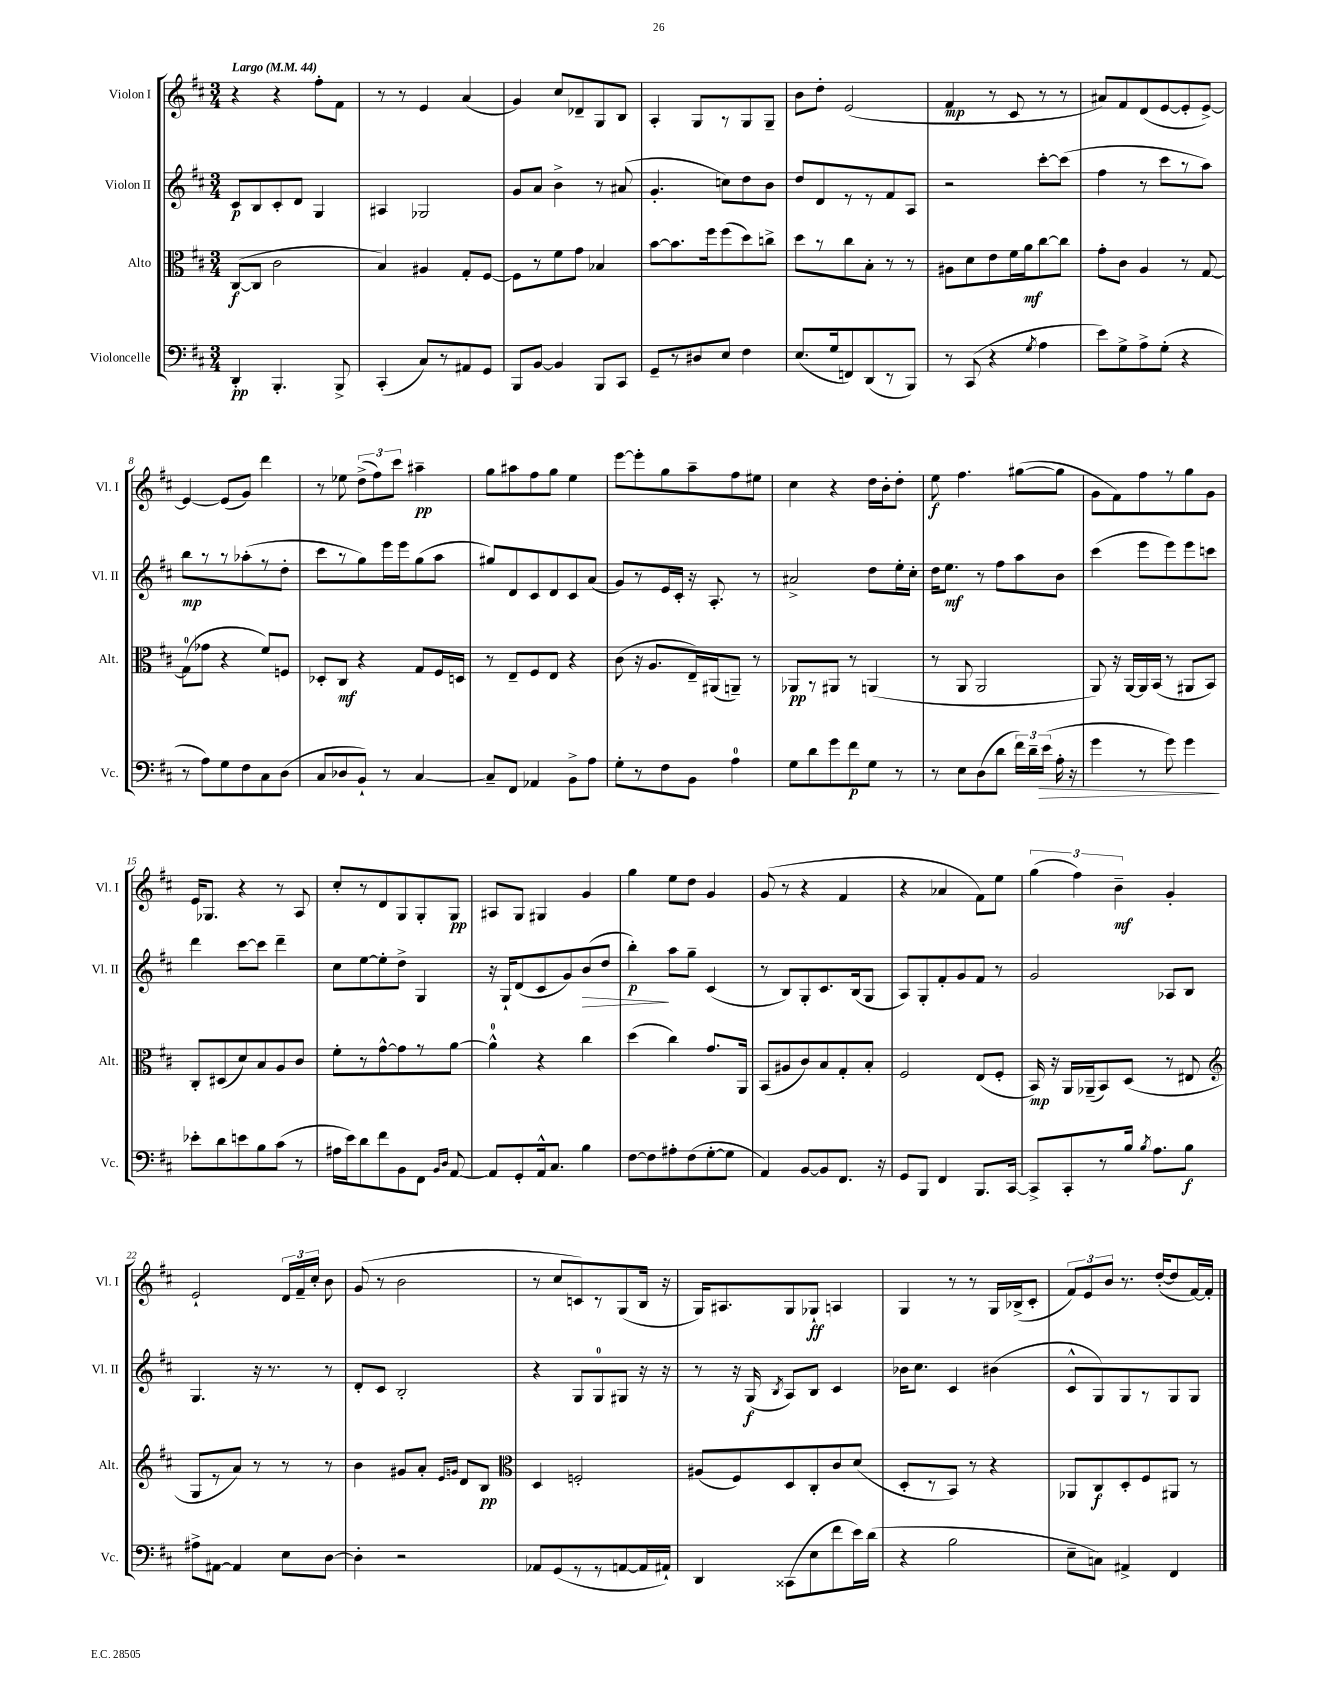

**kern	**kern	**kern	**kern
*staff4	*staff3	*staff2	*staff1
*clefF4	*clefC3	*clefG2	*clefG2
*k[f#c#]	*k[f#c#]	*k[f#c#]	*k[f#c#]
*M3/4	*M3/4	*M3/4	*M3/4
*MM44	*MM44	*MM44	*MM44
4DD'	([8C#	8c#	4r
.	8C#]	8B	.
4.BBB'	2c#	8c#'	4r
.	.	8d	.
.	.	4G	8ff#'
8BBB^	.	.	8f#
=	=	=	=
(4CC#'	4B)	4A#	8r
.	.	.	8r
8C#)	4A#	2G-	4e
8r	.	.	.
8AA#	8G'	.	(4a
8GG	[8F#	.	.
=	=	=	=
8BBB	8F#]	8g	4g)
[8BB	8r	8a	.
4BB]	8f#	4b^	8cc#
.	8g	.	8d-~
8BBB	4B-	8r	8G
8CC#	.	(8a#	8B
=	=	=	=
8GG~	[8b	4.g'	4A'
8r	8.b]	.	.
8D#	.	.	8G
.	16ff#	.	.
8E	(8ff#	8cc)	8r
4F#	8dd)	8dd	8G
.	8cc^	8b	8G~
=	=	=	=
(8.E	8dd	8dd	8b
.	8r	8d	8dd'
16G	.	.	.
8FF)	8cc#	8r	(2e
(8DD	8B'	8r	.
8r	8r	8f#	.
8BBB)	8r	8A	.
=	=	=	=
8r	8A#	2r	4f#
(8CC#	8d	.	.
4r	8e	.	8r
.	16f#	.	8c#
.	16a	.	.
8qG	.	.	.
4A	[8cc#	[8ccc#'	8r
.	8cc#]	(8ccc#]	8r
=	=	=	=
8e)	8g'	4ff#	8a#)
8G^	8c#	.	8f#
8A^	4A	8r	(8d
(8G'	.	8ccc#	[8e
4r	8r	8r	8e']
.	[8G	8aa)	[8e^)
=	=	=	=
8r	(8G]	8bb	4e_
8A)	8g-	8r	.
8G	4r	8r	(8e]
8F#	.	(8aa-'	8g)
8C#	8f#)	8r	4ddd
(8D	8F	8dd'	.
=	=	=	=
8C#	8D-'	8ccc#	8r
8D-	8C#	8r	8ee-
8BB`)	4r	8gg)	(12dd^
.	.	.	12ff#)
8r	.	16eee	.
.	.	.	12ccc#
.	.	16eee	.
[4C#	8G	(8gg	4aa#~
.	16F#	8aa	.
.	16D	.	.
=	=	=	=
8C#~]	8r	8gg#)	8gg
8FF#	8E~	8d	8aa#
4AA-	8F#	8c#	8ff#
.	8E	8d	8gg
8BB^	4r	8c#	4ee
8A	.	(8a	.
=	=	=	=
8G'	(8c#	8g)	[8eee
8r	16r	8r	8eee']
.	8.A	.	.
8F#	.	16e	8gg
.	.	16c#'	.
8BB	16E~)	16r	8aa~
.	(16AA#	8.A'	.
4A	8AA~)	.	8ff#
.	8r	8r	8ee#
=	=	=	=
8G	8AA-	2a#^	4cc#
8d	8r	.	.
8g	8AA#	.	4r
8f#	8r	.	.
8G	(4AA	8dd	16dd
.	.	.	16b'
8r	.	16ee'	8dd'
.	.	16cc#'	.
=	=	=	=
8r	8r	16dd	8ee
.	.	8.ee	.
8E	8AA	.	4.ff#
(8D	2AA	8r	.
8d	.	8ff#	.
24f#)	.	8aa	([8gg#
24d~	.	.	.
(24e	.	.	.
16A'	.	8b	8gg#]
16r	.	.	.
=	=	=	=
4g	8AA)	(4ccc#	8g
.	16r	.	8f#)
.	[16AA	.	.
8r	16AA]	8eee	8ff#
.	(16BB	.	.
8g)	8r	8eee)	8r
4g	8AA#	8eee	8gg
.	8BB)	8ccc	8g
=	=	=	=
8e-'	8C#'	4ddd	16e
.	.	.	8.G-
8d	(8D#	.	.
8e	8d)	[8ccc#	4r
8B	8B	8ccc#]	.
(8c#	8A	4ddd~	8r
8r	8c#	.	8A
=	=	=	=
16A#	8f#'	8cc#	8cc#'
16e)	.	.	.
8d	8r	[8ee	8r
8f#	[8g^^	8ee']	8d
8BB	8g]	8dd^	8G
8FF#	8r	4G	8G'
16qqBB	.	.	.
16qqD	.	.	.
[8AA	[8a	.	8G
=	=	=	=
8AA]	4a^^]	16r	8A#
.	.	16G`	.
8GG'	.	(8d	8G
16AA^^	4r	8c#	4G#
8.C#	.	.	.
.	.	8g)	.
4B	4cc#	(8b	4g
.	.	8dd	.
=	=	=	=
[8F#	(4dd	4bb')	4gg
8F#]	.	.	.
8A#'	4cc#)	8aa	8ee
(8F#	.	8gg~	8dd
[8G'	8.g	(4c#	4g
8G]	.	.	.
.	16AA	.	.
=	=	=	=
4AA)	(8BB	8r	(8g
.	8A#	8B)	8r
[8BB	8c#)	8G'	4r
8BB]	8B	8.c#	.
8.FF#	8G'	.	4f#
.	.	(16B	.
.	8B'	8G	.
16r	.	.	.
=	=	=	=
8GG	2F#	8A)	4r
8BBB	.	8G'	.
4FF#	.	8f#'	4a-
.	.	8g	.
8.BBB	(8E	8f#	8f#)
.	8F#'	8r	8ee
[16CC#	.	.	.
=	=	=	=
8CC#^]	16BB)	2g	(6gg
.	16r	.	.
8CC#'	16AA	.	.
.	.	.	6ff#)
.	(16AA-~	.	.
8r	8BB)	.	.
.	.	.	6b~
16B	(8D	.	.
8qB	.	.	.
8.A	.	.	.
.	8r	8A-	4g'
8B	8E#	8B	.
=	=	=	=
*	*clefG2	*	*
8A#^	8G	4.G	2e`
[8AA#	8r	.	.
4AA#]	8a)	.	.
.	8r	16r	.
.	.	8.r	.
8E	8r	.	24d
.	.	.	24f#~
.	.	.	24cc#'
[8D	8r	8r	8b
=	=	=	=
4D']	4b	8d'	(8g
.	.	8c#	8r
2r	8g#	2B'	2b
.	8a'	.	.
.	16qqe	.	.
.	16qqg	.	.
.	8d	.	.
.	8B	.	.
=	=	=	=
*	*clefC3	*	*
8AA-	4D	4r	8r
(8GG	.	.	8cc#
8r	2F'	8G	8c)
8r	.	8G	8r
[8AA	.	8G#	(8G
16AA]	.	16r	16B
16AA#`)	.	16r	16r
=	=	=	=
4DD	(8A#	8r	16G)
.	.	.	8.A#
.	8F#)	16r	.
.	.	(16G	.
.	.	8qB	.
(8CC##	8D	8A)	8G
8E	8C#'	8B	8G-`
8f#	8c#	4c#	4A
16e)	(8d	.	.
(16d	.	.	.
=	=	=	=
4r	8D'	16b-	4G
.	.	8.cc#	.
.	8r	.	.
2B	8BB)	4c#	8r
.	8r	.	8r
.	4r	(4b#	16G
.	.	.	(16B-^
.	.	.	8c#'
=	=	=	=
8E~	8AA-	8c#^^	12f#)
.	.	.	12e
8C)	8C#	8G)	.
.	.	.	12b
4AA#^	8D'	8G	8.r
.	8F#	8r	.
.	.	.	([16dd'
4FF#	8AA#	8G	8dd]
.	8r	8G	[16f#)
.	.	.	16f#']
==	==	==	==
*-	*-	*-	*-
